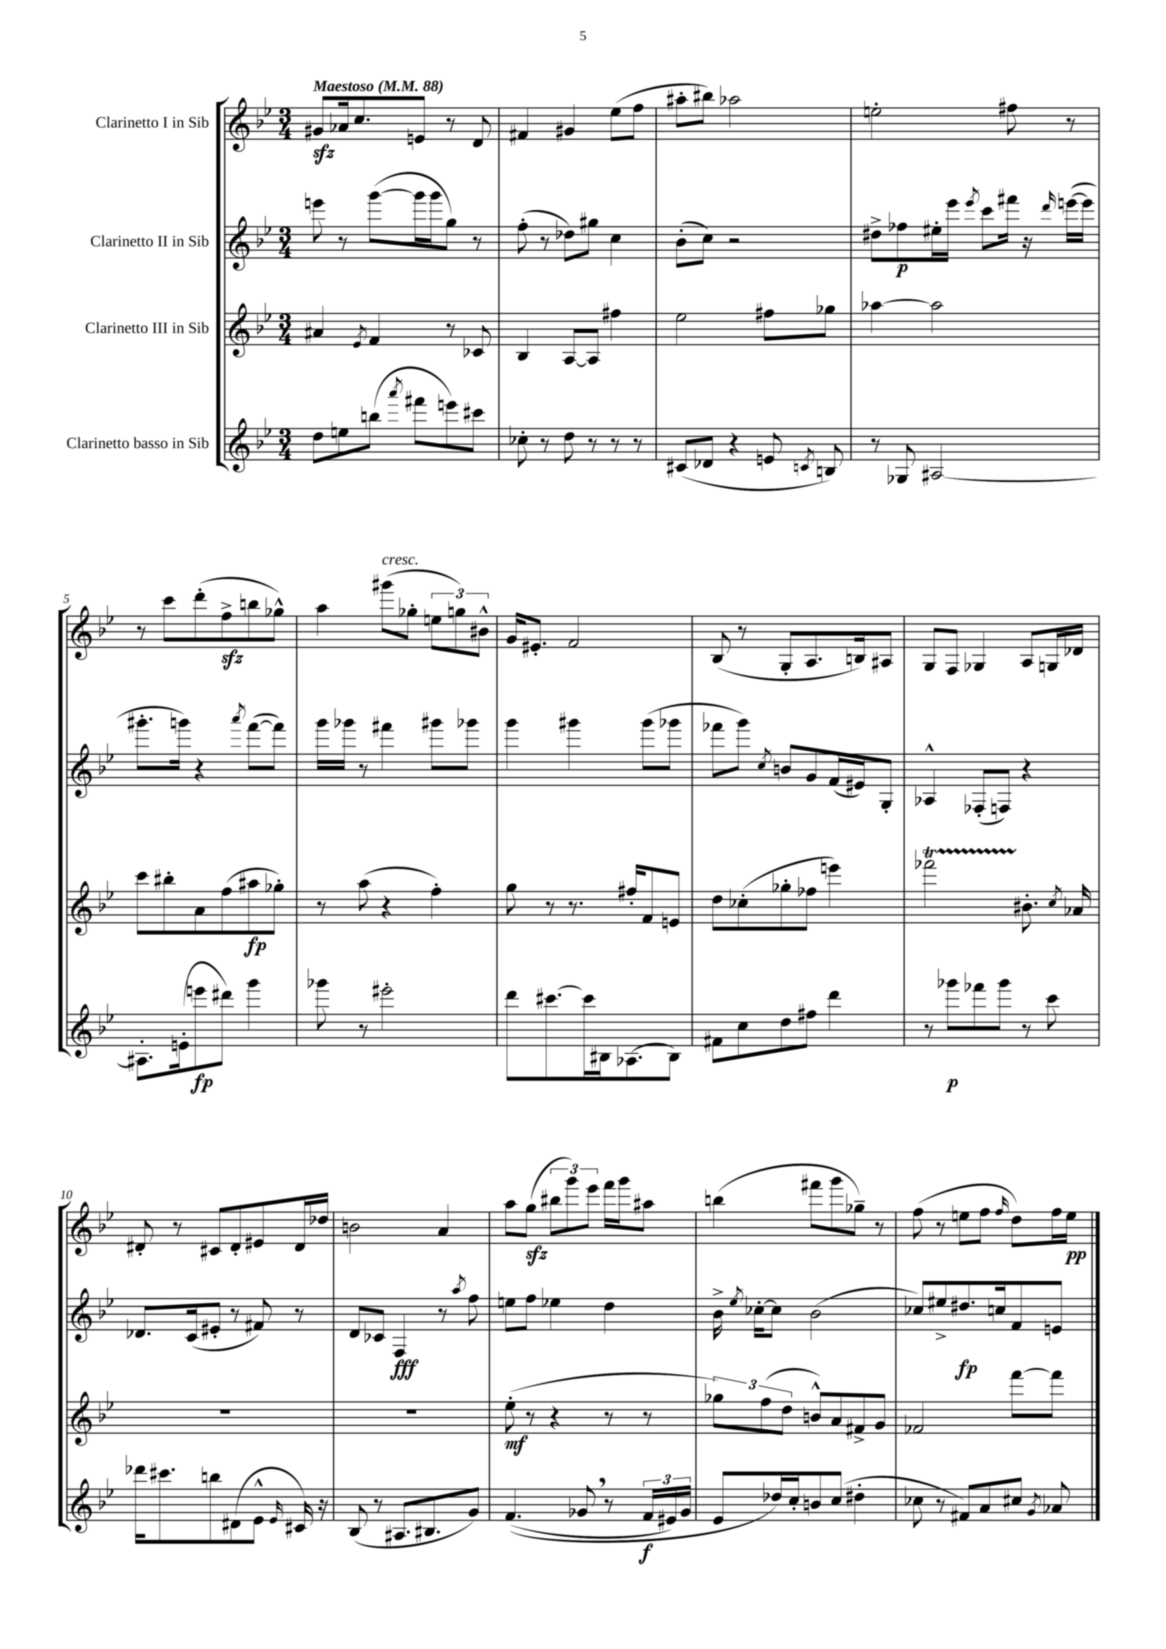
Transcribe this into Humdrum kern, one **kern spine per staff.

**kern	**kern	**kern	**kern
*staff4	*staff3	*staff2	*staff1
*clefG2	*clefG2	*clefG2	*clefG2
*k[b-e-]	*k[b-e-]	*k[b-e-]	*k[b-e-]
*M3/4	*M3/4	*M3/4	*M3/4
*MM88	*MM88	*MM88	*MM88
8dd\L	4a#/	8eee\	8g#/L
8ee\	.	8r	16a-/k
.	.	.	8.cc/
.	8qe-/	.	.
(8bb\J	4f/	([8ggg\L	.
8qaaa/	.	.	.
8fff#\L	.	16ggg\]L	8e/J
.	.	16ggg\J	.
8eee\)	8r	8gg\J)	8r
8ccc#\J	8c-/	8r	8d/
=	=	=	=
8cc-'\	4B-/	(8ff'\	4f#/
8r	.	8r	.
8dd\	[8A/L	8dd-\L)	4g#/
8r	8A/]J	8gg#\J	.
8r	4ff#\	4cc\	(8ee-\L
8r	.	.	8ff\J
=	=	=	=
(8c#/L	2ee-\	(8b-'\L	8aa#'\L
8d-/J	.	8cc\J)	8bb#\J)
4r	.	2r	2aa-\
8e/	8ff#\L	.	.
8qc/	.	.	.
8B/)	8gg-\J	.	.
=	=	=	=
8r	[4aa-\	8dd#^\L	2ee'\
8G-/	.	8ff-\	.
[2A#/	2aa-\]	16ee#'\L	.
.	.	16eee-\JJ	.
.	.	8qeee-/	.
.	.	8ccc\L	.
.	.	16fff#\Jk	8ff#\
.	.	16r	.
.	.	16qqddd/	.
.	.	([16eee\LL	8r
.	.	16eee\]JJ	.
=	=	=	=
8.A#'\]L	8ccc\L	8.ggg#'\L	8r
.	8bb#'\	.	8ccc\L
(16e'\k	.	16ggg\Jk)	.
8eee\	8a\	4r	(8ddd'\
8ddd#\J)	(8ff\	.	8ff^\
.	.	8qaaa/	.
4ggg\	8aa#\	([8fff\L	8bb\
.	8gg-'\J)	8fff\]J)	8gg-^^\J)
=	=	=	=
8ggg-\	8r	16ggg\LL	4aa\
.	.	16ggg-\JJ	.
8r	(8aa\	8r	.
2eee#'\	4r	4fff#\	(8ggg#\L
.	.	.	8gg-'\J
.	4ff'\)	8ggg#\L	12ee\L
.	.	.	12gg\)
.	.	8ggg-\J	.
.	.	.	12b#^^\J
=	=	=	=
8ddd\L	8gg\	4ggg\	16g/LK
.	.	.	8.e#'/J
[8.ccc#\	8r	.	.
.	8.r	4ggg#\	2f/
16ccc#\]L	.	.	.
16B#\J	.	.	.
(8.A-\	16ff#'/LK	.	.
.	8f/	(8ggg#\L	.
8B#\J)	8e/J	8ggg-\J	.
=	=	=	=
8f#\L	8dd\L	8fff-\L	(8B-/
8cc\	(8cc-'\	8ggg\J)	8r
.	.	8qcc/	.
8dd\	8gg-'\	8b/L	8G'/L
8ff#\J	8ff-\J	8g/	8.A/
4ddd\	4eee\)	(16f/L	.
.	.	16e#/J)	16B/k)
.	.	8G'/J	8A#/J
=	=	=	=
8r	2fff-\	4A-^^/	8G/L
8ggg-\L	.	.	8F/J
8fff-\	.	(8F-'/L	4G-/
8ggg-\J	.	8F/J)	.
8r	8.b#'\	4r	8A/L
8ccc\	.	.	16G/L
.	8qcc/	.	.
.	16a-/	.	16d-/JJ
=	=	=	=
16ddd-\LK	2.r	8.d-/L	8d#'/
8.ccc#\	.	.	.
.	.	.	8r
.	.	(16c/k	.
8bb\	.	8e#'/J	8c#/L
(8d#\	.	8r	8d#'/
8e-^^\J	.	8f#/)	8e#/
16qqe-/	.	.	.
16c#/)	.	8r	16d#/L
16r	.	.	16dd-/JJ
=	=	=	=
(8B-/	2.r	8d/L	2b\
8r	.	8c-/J	.
8.A#/L	.	4F/	.
8.B#/	.	.	.
.	.	8r	4a/
.	.	8qaa/	.
8g/J)	.	8ff\	.
=	=	=	=
&((4.f/	(8ee-'\	8ee\L	8aa\L
.	8r	8ff\J	(8gg\J
.	4r	4ee-\	12bb#\L
.	.	.	12ggg\)
8g-/	.	.	.
.	.	.	12eee-\J
8r	8r	4dd\	16fff\LL
.	.	.	16ggg\J
24f/LL	8r	.	8aa#\J
24e#/)	.	.	.
24g-/JJ	.	.	.
=	=	=	=
8e-/L	12gg-\L)	16b-^\	(4bb\
.	.	8qee-/	.
.	.	[16cc-'\LK	.
.	(12ff\	.	.
16dd-/L&)	.	8cc-\]J	.
.	12dd\J	.	.
16cc'/J	.	.	.
8b/	8b^^/L)	(2b-\	8fff#\L
(8cc/J	8a/	.	8ggg\
4dd#'\	8f#^/	.	8gg-~\J)
.	8g/J	.	8r
=	=	=	=
8cc-\	2f-/	8cc-/L)	(8ff\
8r	.	8ee#^/	8r
8f#/L)	.	8.dd#/	8ee\L
8a/	.	.	8ff\J
.	.	16cc/k	.
.	.	.	16qqff/
8cc#/J	[8fff\L	8f/	8dd\L)
8qg/	.	.	.
8a-/	8fff\]J	8e/J	16ff\L
.	.	.	16ee\JJ
==	==	==	==
*-	*-	*-	*-
